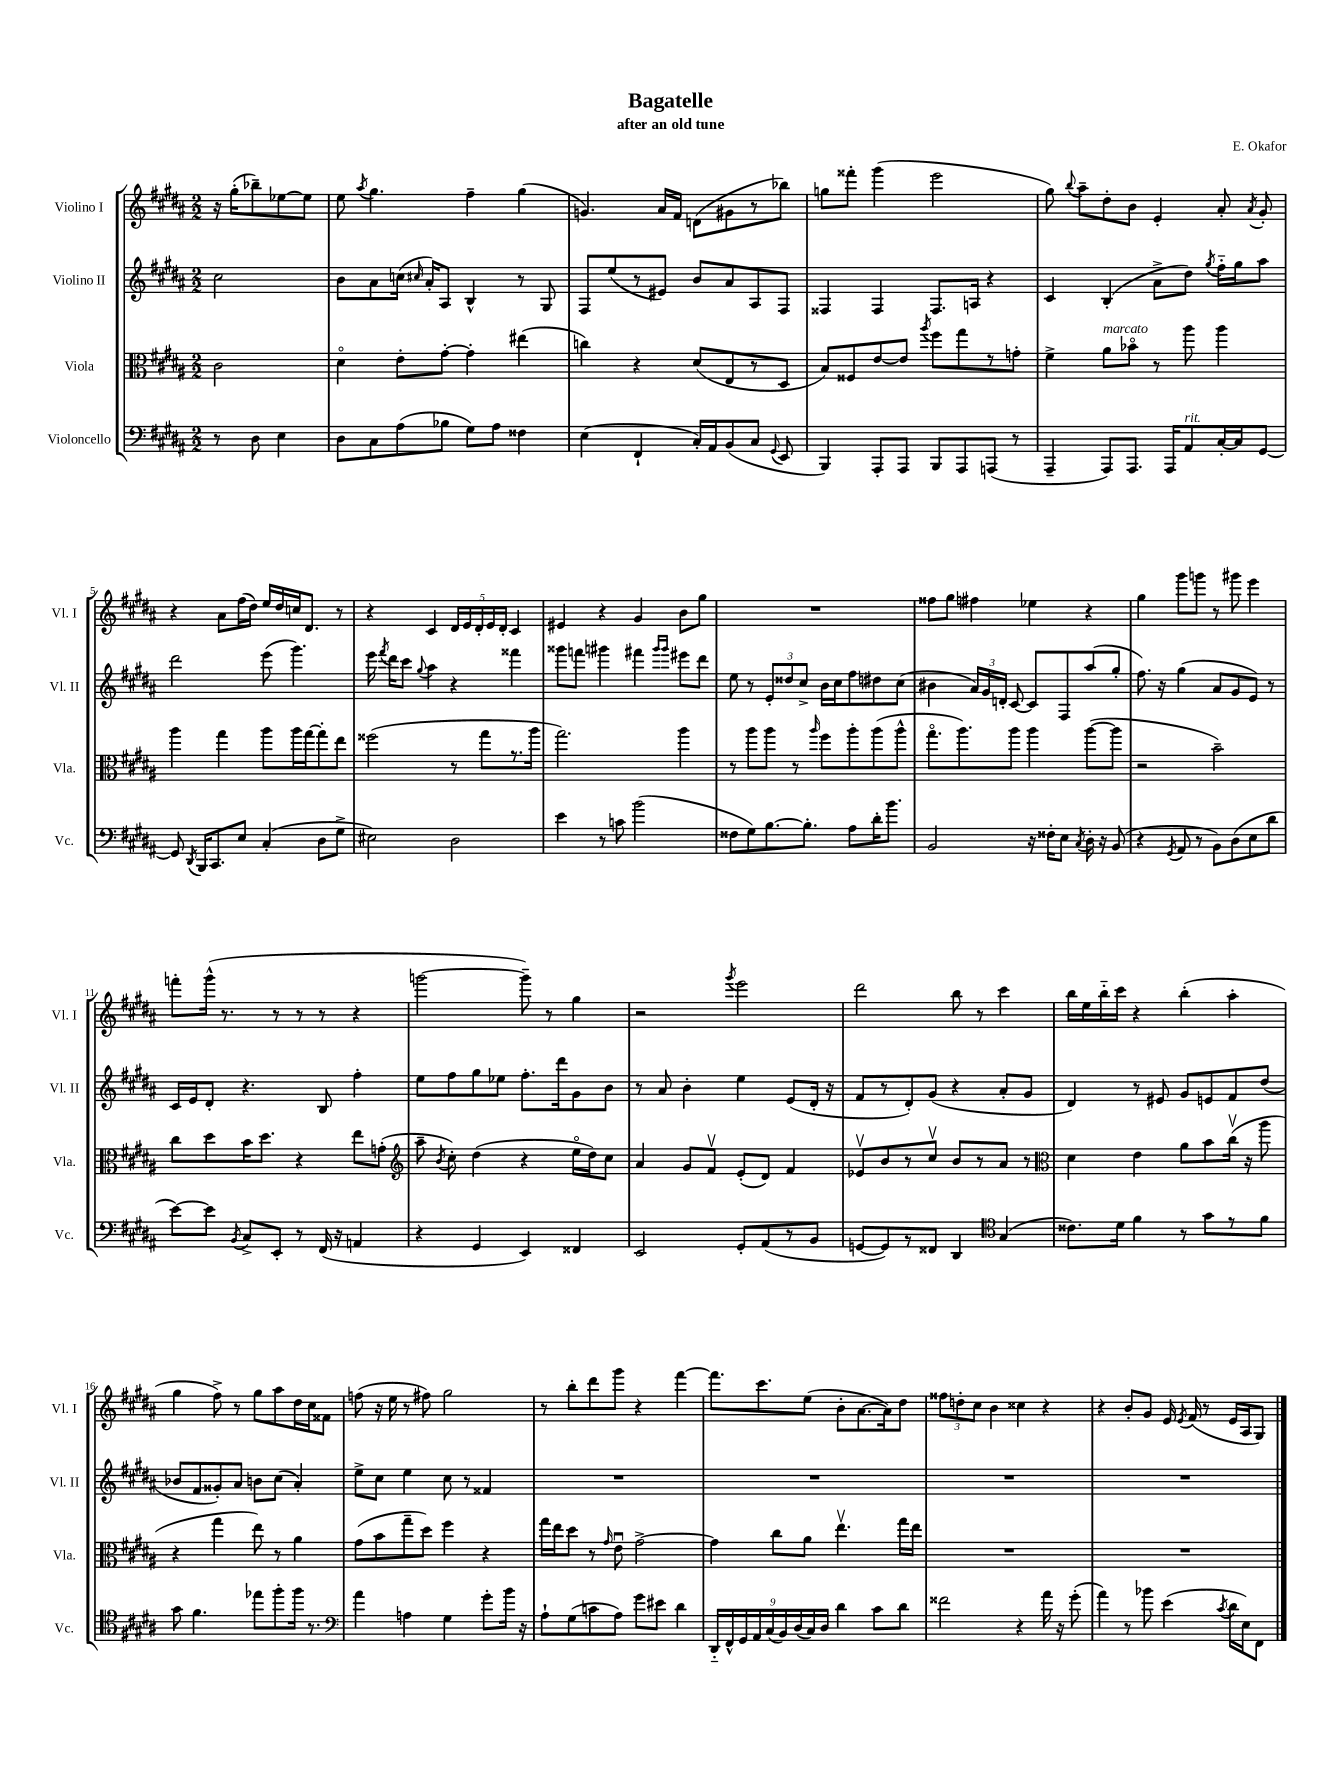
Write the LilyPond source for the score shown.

\header { title = "Bagatelle" composer = "E. Okafor" subtitle = "after an old tune" }
<<
\new StaffGroup <<
\new Staff = "s0" \with { instrumentName = "Violino I" shortInstrumentName = "Vl. I" } {
    \clef treble \key b \major \numericTimeSignature \time 2/2 \partial 2
    \autoBeamOff r16 gis''16[-.( bes''8--) ees''8~ ees''8] |
    e''8 \acciaccatura { ais''8 } gis''4. fis''4-- gis''4( |
    g'4.) ais'16[ fis'16] d'8[( gis'8 r8 bes''8]) |
    g''8[ fisis'''8]-. gis'''4( e'''2 |
    gis''8) \appoggiatura { b''8 } ais''8[-- dis''8-. b'8] e'4-. ais'8-. \acciaccatura { ais'8 } gis'8-. |
    r4 ais'8[ fis''16( dis''16]) e''16[ dis''16 c''16 dis'8.] r8 |
    r4 cis'4 \tuplet 5/4 { dis'16[ e'16 dis'16-. e'16 dis'16]-. } cis'4 |
    eis'4 r4 gis'4 b'8[ gis''8] |
    R1 |
    fisis''8[ gis''8] fis''4 ees''4 r4 |
    gis''4 gis'''8[ g'''8] r8 gis'''8 e'''4 |
    f'''8[-. gis'''16]-^( r8. r8 r8 r8 r4 |
    g'''2~ g'''8--) r8 gis''4 |
    r2 \acciaccatura { gis'''8 } e'''2 |
    dis'''2 b''8 r8 cis'''4 |
    b''16[ e''16 b''16-_ cis'''16] r4 b''4-.( ais''4-. |
    gis''4 fis''8->) r8 gis''8[ ais''8 dis''16 cis''16 fisis'8] |
    f''8( r16 e''16 r8 fis''8) gis''2 |
    r8 b''8[-. dis'''8 gis'''8] r4 fis'''4~ |
    fis'''8.[ cis'''8. e''8]( b'8[-. ais'8.~ ais'16) dis''8] |
    \tuplet 3/2 { fisis''8[ d''8-. cis''8] } b'4 cisis''4 r4 |
    r4 b'8[-. gis'8] e'16 \acciaccatura { e'8 } fis'16( r8 e'16[ ais16 gis8]) \bar "|." |
}
\new Staff = "s1" \with { instrumentName = "Violino II" shortInstrumentName = "Vl. II" } {
    \clef treble \key b \major \numericTimeSignature \time 2/2 \partial 2
    \autoBeamOff cis''2 |
    b'8[ ais'8 c''16]( \grace { cis''16 } ais'16[-.) ais8] b4-^ r8 gis8 |
    fis8[ e''8( r8 eis'8]) b'8[ ais'8 ais8 fis8] |
    fisis4 fisis4 fisis8.[ a16] r4 |
    cis'4 b4-.( ais'8[-> dis''8]) \acciaccatura { gis''8 } fis''16[-_ gis''16 ais''8] |
    dis'''2 e'''8( gis'''4.) |
    e'''16 \acciaccatura { fis'''8 } dis'''16[ cis'''8] \appoggiatura { gis''8 } ais''4 r4 fisis'''4 |
    gisis'''8[ f'''8] gis'''4 fis'''4 \grace { gis'''16[ gis'''16] } eis'''8[ dis'''8] |
    e''8 r8 \tuplet 3/2 { e'8[-. disis''8 cis''8]-> } b'16[ cis''16 fis''8 dis''8 cis''8]( |
    bis'4 \tuplet 3/2 { ais'16[) gis'16 d'16]-. } cis'8~ cis'8[ fis8 ais''8( gis''8]-. |
    fis''8.) r16 gis''4( ais'8[ gis'8 e'8]) r8 |
    cis'16[ e'16 dis'8]-. r4. b8 fis''4-. |
    e''8[ fis''8 gis''8 ees''8] fis''8.[-. dis'''16 gis'8 b'8] |
    r8 ais'8 b'4-. e''4 e'8[( dis'16]-. r16 |
    fis'8[ r8 dis'8-.) gis'8]( r4 ais'8[-. gis'8] |
    dis'4) r8 eis'8 gis'8[ e'8 fis'8 dis''8]( |
    bes'8[ fis'8 gisis'8-.) ais'8] b'8[ cis''8]( ais'4-.) |
    e''8[-> cis''8] e''4 cis''8 r8 fisis'4 |
    R1 |
    R1 |
    R1 |
    R1 \bar "|." |
}
\new Staff = "s2" \with { instrumentName = "Viola" shortInstrumentName = "Vla." } {
    \clef alto \key b \major \numericTimeSignature \time 2/2 \partial 2
    \autoBeamOff cis'2 |
    dis'4\flageolet e'8[-. gis'8]~-. gis'4-. eis''4( |
    c''4) r4 dis'8[( e8 r8 dis8] |
    b8[) fisis8 e'8~ e'8] \acciaccatura { ais''8 } fis''8[ gis''8 r8 g'8]-. |
    fis'4-> ais'8[^\markup { \italic "marcato" } bes'8]\flageolet r8 ais''8 ais''4 |
    ais''4 gis''4 ais''8[ ais''16 gis''16~ gis''8-. e''8] |
    fisis''2( r8 gis''8[ r8. ais''16] |
    gis''2.) ais''4 |
    r8 ais''8[ ais''8] r8 \grace { ais''16 } fis''8[ ais''8-. ais''8( ais''8]-^ |
    gis''8.[\flageolet ais''8.) ais''8] ais''4 ais''8[~( ais''8] |
    r2 b'2--) |
    cis''8[ dis''8 b'16 dis''8.] r4 e''8[ g'8]-.( |
    \clef treble ais''8-- \acciaccatura { b'8 } cis''8-.) dis''4( r4 e''16[\flageolet dis''16) cis''8] |
    ais'4 gis'8[ fis'8]\upbow e'8[-.( dis'8]) fis'4 |
    ees'8[\upbow b'8 r8 cis''8]\upbow b'8[ r8 ais'8] r8 |
    \clef alto dis'4 e'4 ais'8[ b'8 cis''16]\upbow( r16 ais''8 |
    r4 gis''4 e''8) r8 ais'4 |
    gis'8[( b'8 gis''8-- dis''8]) fis''4 r4 |
    gis''16[ e''16 dis''8] r8 \grace { gis'16 } e'8\downbow gis'2~-> |
    gis'4 cis''8[ ais'8] e''4.\upbow gis''16[ e''16] |
    R1 |
    R1 \bar "|." |
}
\new Staff = "s3" \with { instrumentName = "Violoncello" shortInstrumentName = "Vc." } {
    \clef bass \key b \major \numericTimeSignature \time 2/2 \partial 2
    \autoBeamOff r8 dis8 e4 |
    dis8[ cis8 ais8( bes8] gis8[) ais8] fisis4 |
    e4( fis,4-! cis16[-.) ais,16 b,8( cis8] \appoggiatura { gis,8 } e,8 |
    b,,4) ais,,8[-. ais,,8] b,,8[ ais,,8 a,,8]( r8 |
    ais,,4-- ais,,8[) ais,,8.] ais,,16[ ais,8^\markup { \italic "rit." } cis16~-. cis16 gis,8]~ |
    gis,8 \acciaccatura { dis,8 } b,,16[ cis,8. e8] cis4-.( dis8[ gis8]-> |
    eis2) dis2 |
    e'4 r8 c'8 b'2( |
    fisis8[ gis8) b8.~ b8.]-. ais8[ dis'16-. b'8.] |
    b,2 r16 fisis16[-. e8] \acciaccatura { cis8 } dis16-. r16 b,8( |
    r4 \acciaccatura { gis,8 } ais,8 r8 b,8[) dis8( e8 dis'8] |
    e'8[~) e'8] \acciaccatura { b,8 } cis8[-> e,8]-. r8 fis,16( r16 a,4 |
    r4 gis,4 e,4) fisis,4 |
    e,2 gis,8[-. ais,8( r8 b,8] |
    g,8[~ g,8) r8 fisis,8] dis,4 \clef tenor gis4( |
    cisis'8.[) dis'16] fis'4 r8 gis'8[ r8 fis'8] |
    gis'8 fis'4. ees''8[ fis''8-. fis''16] r8. |
    \clef bass ais'4 a4 gis4 gis'8[-. b'16] r16 |
    ais8[-! gis8( c'8 ais8]) gis'8[ eis'8] dis'4 |
    \tuplet 9/8 { dis,16[-_ fis,16-^ gis,16 ais,16 cis16( b,16) dis16( cis16) dis16] } dis'4 cis'8[ dis'8] |
    fisis'2 r4 ais'16 r16 gis'8-.( |
    ais'4) r8 bes'8 e'4( \acciaccatura { cis'8 } dis'16[ e16) fis,8] \bar "|." |
}
>>
>>
